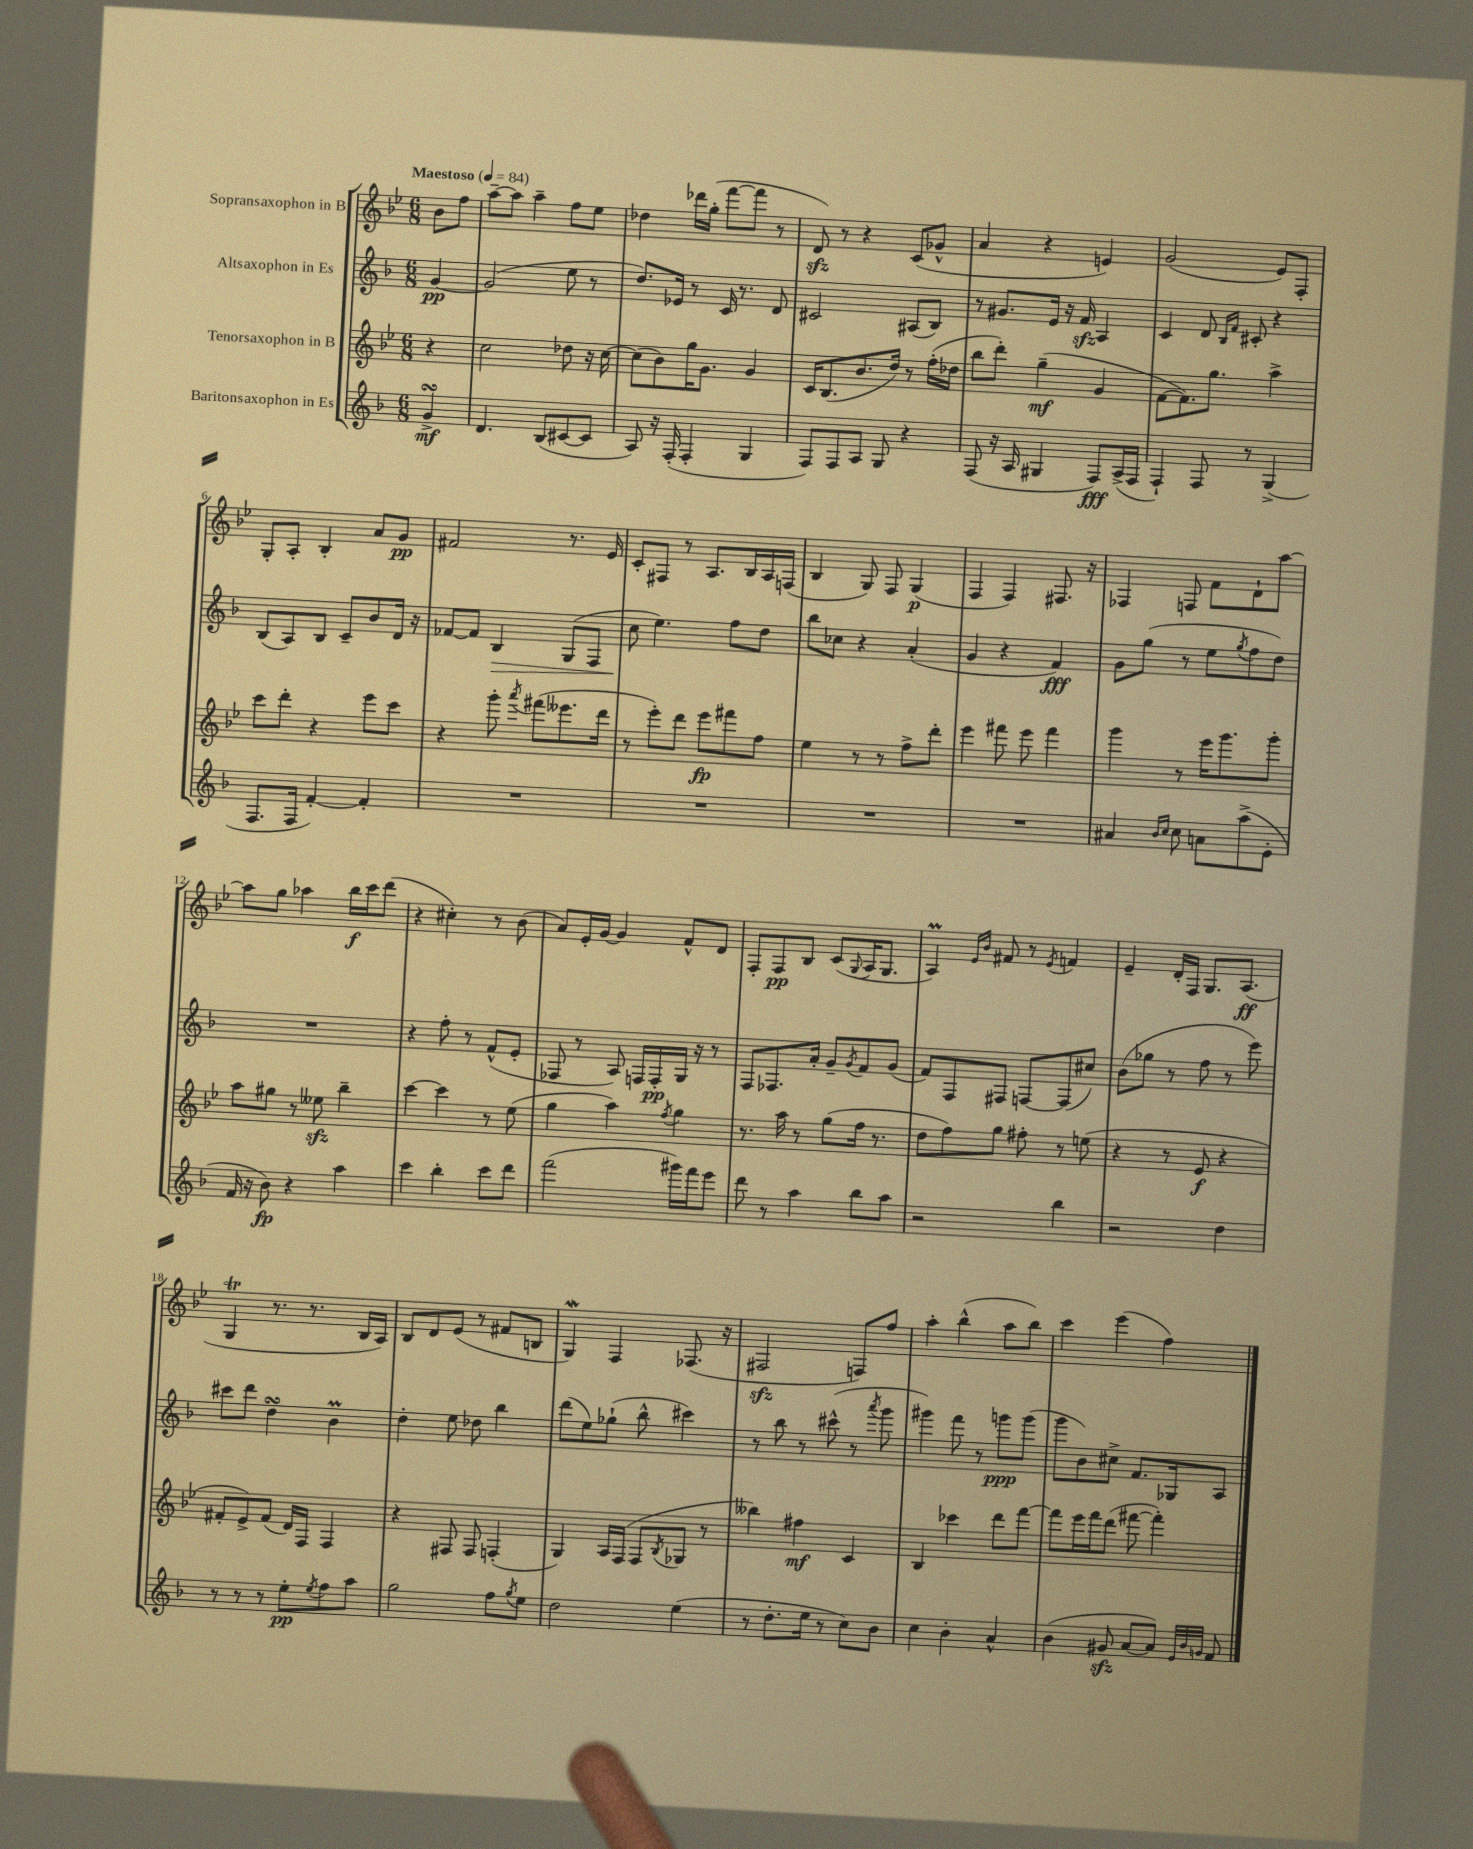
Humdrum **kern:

**kern	**kern	**kern	**kern
*staff4	*staff3	*staff2	*staff1
*clefG2	*clefG2	*clefG2	*clefG2
*k[b-]	*k[b-e-]	*k[b-]	*k[b-e-]
*M6/8	*M6/8	*M6/8	*M6/8
*MM84	*MM84	*MM84	*MM84
4g^/	4r	[4g/	8b-\L
.	.	.	8ff\J
=	=	=	=
4.d/	2cc\	(2g/]	[8aa~\L
.	.	.	8aa\]J
.	.	.	4aa~\
(8B-/L	.	.	.
[8c#/	8dd-\	8ee\	8ff\L
8c#/]J	16r	8r	8ee-\J
.	[16cc\	.	.
=	=	=	=
8A/)	(8cc\]L	8.dd/L)	4dd-\
16r	8b-\)	.	.
(16F'/	.	16e-/Jk	.
4F'/	16gg\K	8r	16ddd-\LL
.	8.g\J	.	(16gg'\JJ
.	.	16c/	[8fff\L
.	.	8.r	.
4G/	4g/	.	8fff\]J
.	.	8d/	8r
=	=	=	=
8F/L)	16c/LK	2c#/	8d/)
.	(8.B-/	.	.
8F/	.	.	8r
8A/J	8.b-/	.	4r
8G/	.	.	.
.	16dd/Jk)	.	.
4r	8r	(8A#/L	(8c/L
.	(16ff'\LL	8B-/J)	8g-^^/J
.	16dd-\JJ	.	.
=	=	=	=
(8F/	8bb-\L	8r	4a/
16r	8ddd'\J)	8.g#/L	.
16A/	.	.	.
4G#/	(4gg~\	.	4r
.	.	16e/Jk	.
.	.	16r	.
.	.	16f/	.
8F/L)	4g/	4A/	4e/)
(16A^/L	.	.	.
16F/JJ	.	.	.
=	=	=	=
4F`/)	[8f\L	4c/	(2g/
.	8.f\])	.	.
8F/	.	8d/	.
.	8.gg\J	.	.
.	.	16qqB-/LL	.
.	.	16qqf/JJ	.
8r	.	8c#'/	.
(4G^/	4aa^\	4r	8e-/L)
.	.	.	8F'/J
=	=	=	=
8.F/L	8ccc\L	(8B-/L	8G'/L
.	8ddd'\J	8A/)	8A'/J
16F/Jk	.	.	.
[4f'/)	4r	8B-/J	4B-'/
.	.	8c~/L	.
4f'/]	8eee-\L	8b-/	8a/L
.	8ccc\J	16d/Jk	8g/J
.	.	16r	.
=	=	=	=
2.r	4r	[8f-/L	2f#/
.	.	8f-/]J	.
.	8ggg'\	4B-/	.
.	8qaaa/	.	.
.	(8fff#\L	.	.
.	8.eee--\	(8G/L	8.r
.	.	8F/J	.
.	16ddd\Jk	.	16e-/
=	=	=	=
2.r	8r	8cc\	8c'/L
.	8eee-'\L)	4.ee\)	8F#/J
.	8ddd\J	.	8r
.	8eee-\L	.	8.A/L
.	8fff#\	8ff\L	.
.	.	.	16B-/L
.	8ff\J	8dd\J	16A/
.	.	.	(16F/JJ
=	=	=	=
2.r	4ee-\	8bb-\L	4B-/
.	.	8cc-\J	.
.	8r	4r	8G/)
.	8r	.	8F/
.	8ff^\L	(4a'/	(4G/
.	8ddd'\J	.	.
=	=	=	=
2.r	4eee-\	4g/	4F/
.	8fff#\	4r	4F/)
.	8eee-\	.	.
.	4fff#\	4f/)	8.F#/
.	.	.	16r
=	=	=	=
4a#/	4ggg\	8g\L	4F-/
.	.	(8gg\J	.
16qqb-/LL	.	.	.
16qqcc/JJ	.	.	.
8cc\	8r	8r	8F/
8a\L	16eee-\LK	8ee\L	8f\L
.	8.ggg\	.	.
.	.	8qgg/	.
(8aa^\	.	8ff\	8d`\
8e'\J	8ggg'\J	8dd\J)	[8aa\J
=	=	=	=
16f/	8aa\L	2.r	8aa\]L
16r	.	.	.
8b-\)	8gg#\J	.	8gg\J
4r	8r	.	4aa-\
.	8ee--\	.	.
4aa\	4bb-~\	.	16bb-\LL
.	.	.	16ccc\J
.	.	.	(8ddd\J
=	=	=	=
4ccc\	[4ccc\	4r	4r
4bb-'\	4ccc\]	8ff'\	4cc#'\)
.	.	8r	.
8ccc\L	8r	(8f^^/L	8r
8ddd\J	(8ee-\	8e'/J	(8b-\
=	=	=	=
(2fff\	4gg\	8F-/	8a/L)
.	.	8r	16e-'/L
.	.	.	[16g/JJ
.	4aa\)	8A/)	4g/]
.	.	16F/LL	.
.	.	16F'/	.
.	8qff/	.	.
16ggg#\LL)	4gg\	16G/JJ	8f^^/L
16fff\J	.	16r	.
8eee\J	.	8r	8d/J
=	=	=	=
8ddd\	8.r	8F/L	8F'/L
8r	.	8.F-/	8F/
.	16aa\	.	.
4aa\	8r	.	8B-/J
.	.	16a'/Jk	.
.	(8gg\L	8g~/L	(8c/L
.	.	8qg/	8qqG/
8bb-\L	16ff\Jk	8f/	16A/K
.	8.r	.	8.G/J
8aa\J	.	(8g/J	.
=	=	=	=
2r	8dd\L	8f/L)	4A/)
.	8ff\)	8F/	.
.	.	.	16qqe-/LL
.	.	.	16qqb-/JJ
.	8gg\J	8F#/J	8f#/
.	8ff#'\	[8F/L	8r
.	.	.	8qe-/
4bb-\	8r	(8F/]	4f/
.	(8ee\	8cc#/J)	.
=	=	=	=
2r	4r	(8b-\L	4e-~/
.	.	8gg-\J	.
.	8r	8r	16d'/LL
.	.	.	16F/JJ
.	8e-/	8ff\	8.G/L
4dd\	4r	8r	.
.	.	.	(8.A/J
.	.	8eee\)	.
=	=	=	=
8r	8f#'/L	8ccc#\L	4G/
8r	8e-^/)	8ddd\J	.
8r	(8f#/J	4dd\	8.r
8ee'\L	16d/LL)	.	.
.	16F/JJ	.	8.r
8qee/	.	.	.
8ff\	4F/	4b-\	.
8aa\J	.	.	16B-/LL
.	.	.	16A/JJ)
=	=	=	=
2gg\	4r	4dd'\	8B-/L
.	.	.	8d/
.	8F#/	8ee\	(8e-/J
.	8F#/	8dd-\	8r
8ff\L	(4F'/	4bb-\	8f#/L
8qgg/	.	.	.
8ee\J	.	.	8B/J
=	=	=	=
2dd\	4G/)	(8ddd\L	4G/)
.	.	8ee\)	.
.	16A/LL	(8gg-`\J	4F/
.	(16F/JJ	.	.
.	8F/L	8bb-^^\	.
.	8qB-/	.	.
(4ee\	8G-/J	4ccc#\)	(8.F-/
.	8r	.	.
.	.	.	16r
=	=	=	=
8r	4bb--\)	8r	2F#/
8.dd'\L	.	8bb-\	.
.	4ff#\	8r	.
16ee\Jk	.	.	.
8r	.	(8ccc#^^\	.
8cc\L)	4c/	8r	8F/L)
.	.	8qaaa/	.
8b-\J	.	8ggg\	8ff/J
=	=	=	=
4cc\	4B-/	4ggg#\)	4aa'\
4b-'\	4ccc-\	8fff\	(4bb-^^\
.	.	8r	.
4a^^/	8ddd\L	8ggg\L	8aa\L
.	[8fff\J	(8ggg\J	8bb-\J)
=	=	=	=
(4b-\	8fff\]L	8ggg\L	4ccc\
.	16eee-\L	8b-\)	.
.	16fff\J	.	.
8g#/	(8ddd\J	8cc#^\J	(4eee-\
[8a/L	[8fff#\	8.f/L	.
8a/]J)	4fff#'\])	.	4ff\)
.	.	16G-/k	.
32qqe/LLL	.	.	.
32qqb-/	.	.	.
32qqg/JJJ	.	.	.
8f/	.	8A/J	.
==	==	==	==
*-	*-	*-	*-
